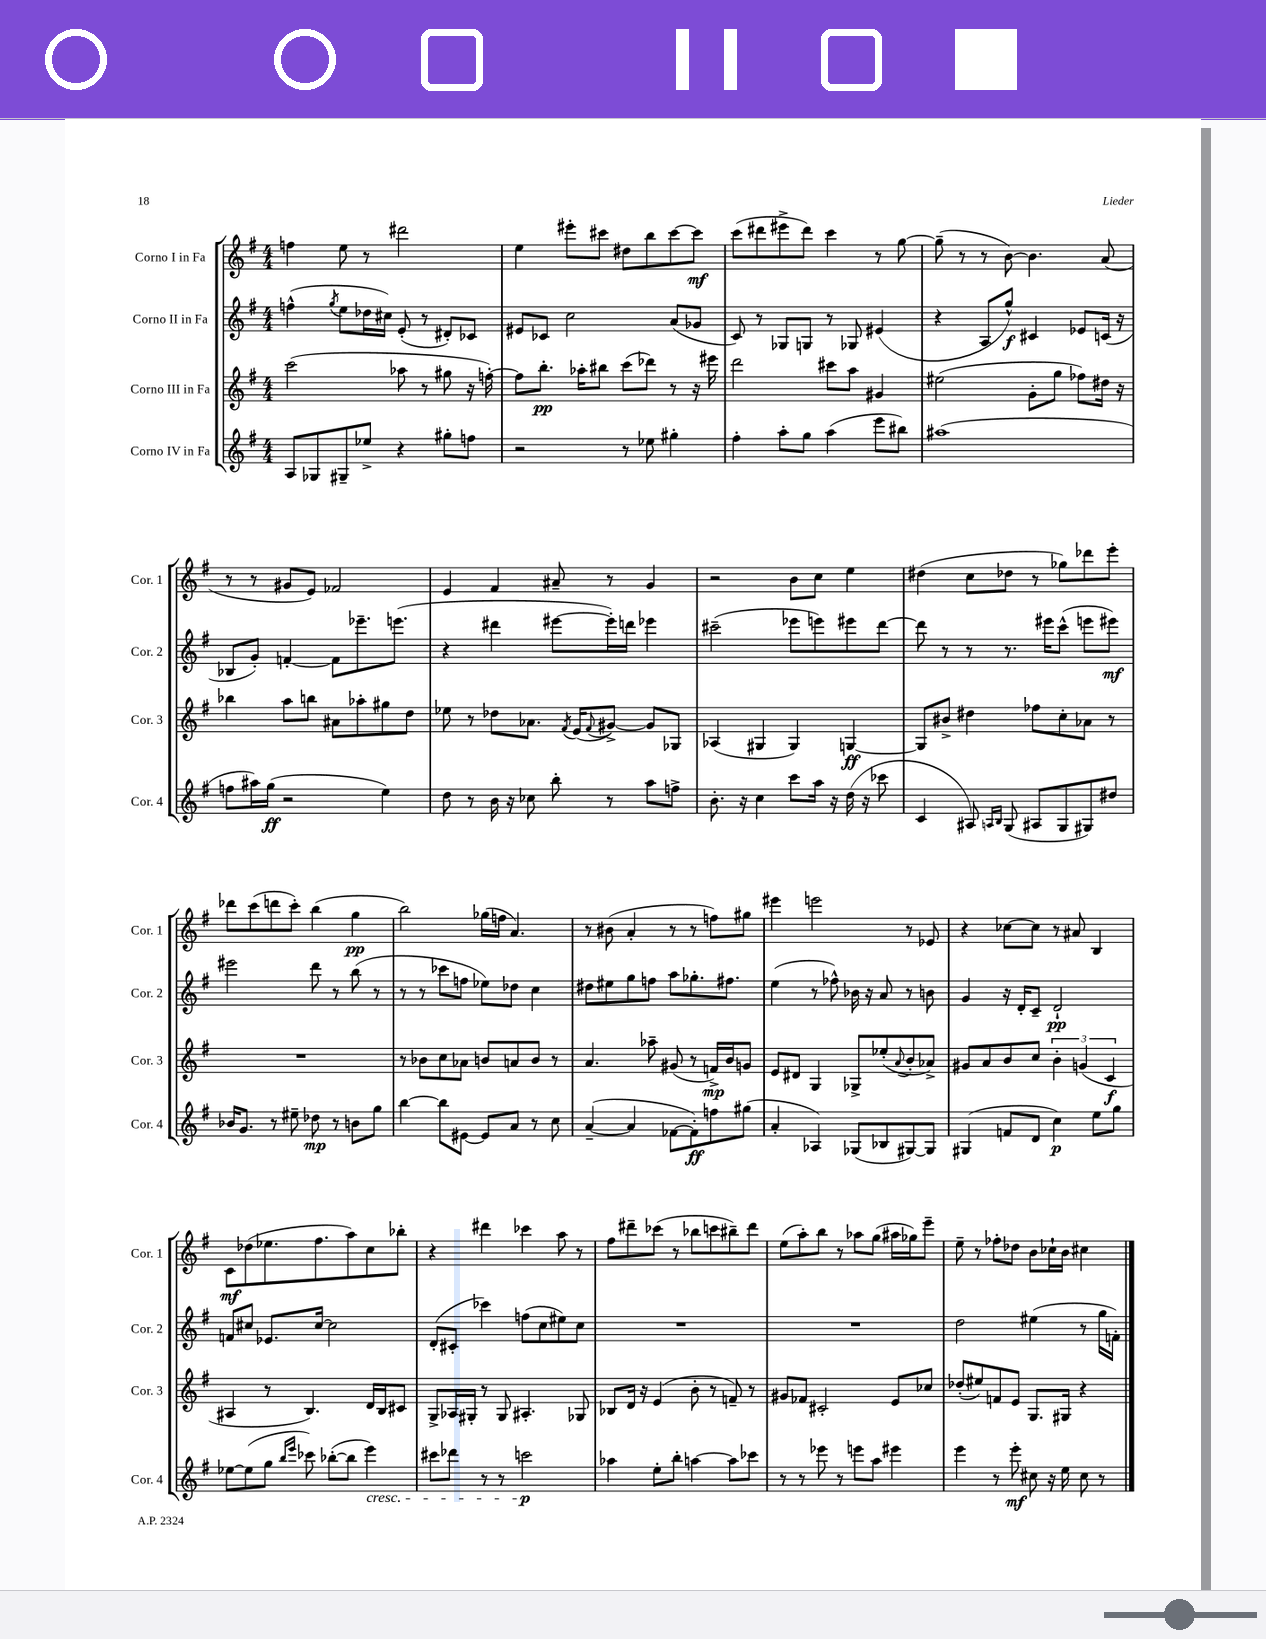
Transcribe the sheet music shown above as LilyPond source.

<<
\new StaffGroup <<
\new Staff = "s0" \with { instrumentName = "Corno I in Fa" shortInstrumentName = "Cor. 1" } {
    \clef treble \key g \major \numericTimeSignature \time 4/4
    f''4 e''8 r8 dis'''2 |
    e''4 eis'''8-. cis'''8 dis''8 b''8 cis'''8~ cis'''8\mf |
    c'''8( dis'''8 eis'''8-> dis'''8) c'''4 r8 g''8~ |
    g''8--( r8 r8 b'8~) b'4. a'8( |
    r8 r8 gis'8 e'8) fes'2 |
    e'4 fis'4 ais'8-- r8 g'4 |
    r2 b'8 c''8 e''4 |
    dis''4( c''8 des''8 r8 ges''8) des'''8 e'''8-. |
    des'''8 c'''8( d'''8 c'''8-.) b''4( g''4\pp |
    b''2) ges''16( f''16 a'4.) |
    r8 bis'8( a'4-. r8 r8 f''8) gis''8 |
    eis'''4 e'''2 r8 ees'8 |
    r4 ces''8~ ces''8 r8 ais'8 b4 |
    c'8\mf des''8( ees''8. fis''8. a''8) c''8 bes''8-. |
    r4 dis'''4 ces'''4 a''8 r8 |
    fis''8 dis'''8-- ces'''8( r8 bes''8 c'''8 bis''8--) dis'''8 |
    e''8( a''8-.) b''8 r8 aes''8 g''8( ais''16 ges''16) e'''8-- |
    e''8-- r8 fes''8-. des''8 b'8 ces''16-! b'16 cis''4 \bar "|." |
}
\new Staff = "s1" \with { instrumentName = "Corno II in Fa" shortInstrumentName = "Cor. 2" } {
    \clef treble \key g \major \numericTimeSignature \time 4/4
    f''4-^( \acciaccatura { g''8 } e''8 des''16 cis''16) e'8-.( r8 dis'8-.) ces'8 |
    eis'8 ces'8 c''2 a'8( ges'8 |
    c'8) r8 ges8 g8 r8 ges8 eis'4( |
    r4 a8 g''8-^\f) cis'4 ees'8 c'16( r16 |
    bes8 g'8-.) f'4~-. f'8 ees'''8.-- e'''8.( |
    r4 dis'''4 eis'''8~ eis'''16-.) d'''16 ees'''4 |
    cis'''2--( ees'''8 e'''8) eis'''8 d'''8~ |
    d'''8 r8 r8 r8. eis'''16 c'''8-^( e'''8 eis'''8\mf) |
    eis'''2 d'''8 r8 b''8( r8 |
    r8 r8 ces'''8 f''8 ees''8) des''8 c''4 |
    dis''8 eis''8 g''8 f''8 a''8 ges''8.-. fis''8. |
    e''4( r8 fes''8-^) bes'16 r16 a'8 r8 b'8 |
    g'4 r16 d'16-. c'8-- d'2-!\pp |
    f'8 cis''8 ees'8. cis''16~ cis''2 |
    d'8-.( cis'8-. ces'''4) f''8( c''8 eis''8) c''8 |
    R1 |
    R1 |
    d''2 eis''4( r8 g''16 f'16-.) \bar "|." |
}
\new Staff = "s2" \with { instrumentName = "Corno III in Fa" shortInstrumentName = "Cor. 3" } {
    \clef treble \key g \major \numericTimeSignature \time 4/4
    c'''2( aes''8 r8 gis''8 r16 f''16~-.) |
    f''8 b''8.-.\pp aes''16-. bis''8 c'''8( des'''8) r8 r16 eis'''16 |
    d'''2 cis'''8 a''8 gis'4 |
    eis''2( g'8-. g''8 fes''8) dis''16 r16 |
    bes''4 a''8 b''8 ais'8 aes''8-. gis''8 d''8 |
    ees''8 r8 des''8 aes'8. \acciaccatura { fis'8 } e'16( \appoggiatura { fis'8 } gis'8~->) gis'8 ges8 |
    aes4( gis4 gis4) g4~\ff |
    g8 bis'8-> dis''4 fes''8 c''8-. aes'8 r8 |
    R1 |
    r8 bes'8 c''8 aes'8 b'8 a'8 b'8 r8 |
    a'4. aes''8-- gis'8( r8 f'16->\mp) b'16 g'8 |
    e'8 dis'8 g4 ges8-> ees''8-.( \appoggiatura { a'8 } b'8-. aes'8->) |
    gis'8 a'8 b'8 c''8 \tuplet 3/2 { b'4-. g'4( c'4\f } |
    ais4 r8 b4.) d'16 b16 cis'8 |
    g8-> aes16 gis16-. r8 gis8 ais4.-. ges8 |
    bes8 d'16 r16 e'4( b'8-. r8 f'8--) r8 |
    gis'8 fes'8 cis'2-. e'8 ces''8 |
    des''8-.( eis''8) f'8 e'8 g8. gis16 r4 \bar "|." |
}
\new Staff = "s3" \with { instrumentName = "Corno IV in Fa" shortInstrumentName = "Cor. 4" } {
    \clef treble \key g \major \numericTimeSignature \time 4/4
    a8 ges8 gis8-- ees''8-> r4 gis''8-. f''8 |
    r2 r8 ees''8 gis''4-. |
    fis''4-. a''8-. g''8 a''4( e'''8 bis''8) |
    ais''1( |
    f''8 ais''16) g''16\ff( r2 e''4) |
    d''8 r8 b'16 r16 ces''8 b''8-. r8 a''8 f''8-> |
    b'8.-. r16 c''4 c'''8 a''16 r16 d''16( r16 ces'''8 |
    c'4 ais8) \grace { a16 b16 } g8( ais8 g8 gis8) dis''8 |
    bes'16 g'8. r8 eis''8-- des''8\mp r8 b'8 g''8 |
    b''4~ b''8 eis'8~ eis'8 a'8 r8 c''8 |
    a'4~--( a'4 fes'8~ fes'8-.\ff) f''8 gis''8( |
    a'4-. aes4) ges8( bes8 gis8~) gis8 |
    gis4( f'8 d'8 c''4\p) e''8 g''8 |
    ees''8~ ees''8( g''8 \grace { b''16 e'''16 } ces'''8) bes''8~-.( bes''8 e'''4\cresc) |
    cis'''8 des'''8 r8 r8 c'''2\p\! |
    aes''4 e''8-. b''8-. a''4~ a''8 ces'''8 |
    r8 r8 ees'''8 r8 e'''8 a''8 eis'''4 |
    e'''4 r8 e'''8-.\mf cis''8 r16 e''16 cis''8 r8 \bar "|." |
}
>>
>>
\layout { \context { \Score \remove "Bar_number_engraver" } }
